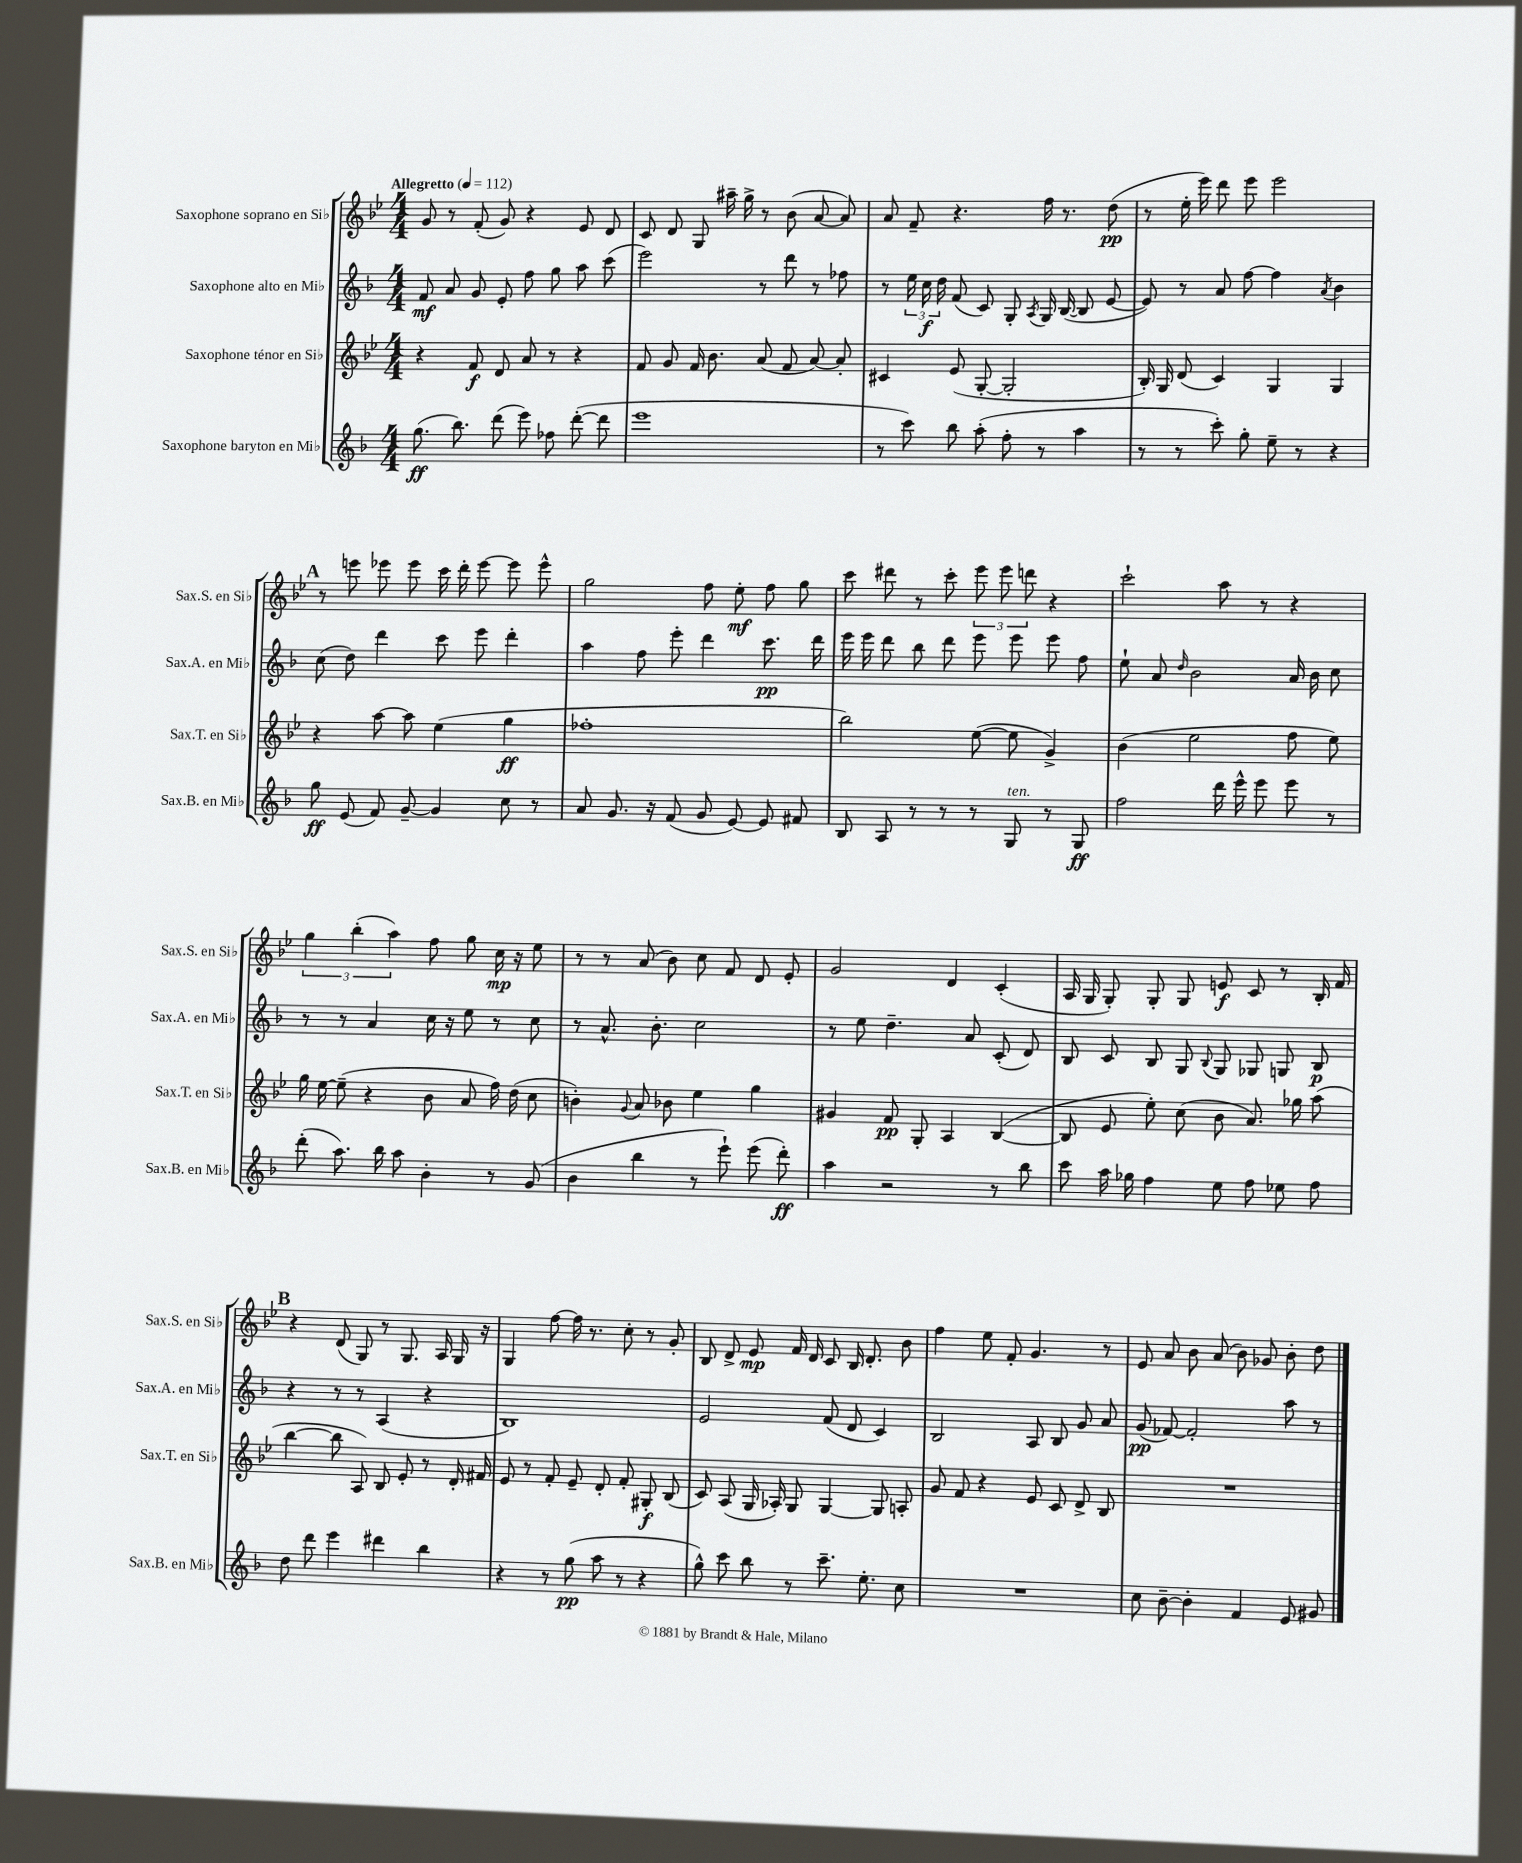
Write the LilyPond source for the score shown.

<<
\new StaffGroup <<
\new Staff = "s0" \with { instrumentName = "Saxophone soprano en Sib" shortInstrumentName = "Sax.S. en Sib" } {
    \clef treble \key bes \major \numericTimeSignature \time 4/4 \tempo "Allegretto" 4 = 112
    \autoBeamOff g'8 r8 f'8-.( g'8) r4 ees'8 d'8 |
    c'8 d'8 g8 ais''16-- g''16-> r8 bes'8( a'8~ a'8) |
    a'8 f'8-- r4. f''16 r8. d''8\pp( |
    r8 ees''16-. ees'''16) d'''8 ees'''8 ees'''2 |
    \mark \markup { \bold "A" } r8 e'''8 ees'''8 ees'''8 c'''16 d'''16-. ees'''8~ ees'''8 ees'''8-^ |
    g''2 f''8 ees''8-.\mf f''8 g''8 |
    c'''8 dis'''8 r8 c'''8-. \tuplet 3/2 { ees'''8 ees'''8 d'''8 } r4 |
    c'''2-! a''8 r8 r4 |
    \tuplet 3/2 { g''4 bes''4-.( a''4) } f''8 g''8 c''16\mp r16 ees''8 |
    r8 r8 a'8( bes'8) c''8 f'8 d'8 ees'8-. |
    g'2 d'4 c'4-.( |
    a16 g16 g8-.) g8-. g8 e'8\f c'8 r8 bes16-. f'16 |
    \mark \markup { \bold "B" } r4 d'8( g8) r8 g8. a16 g16 r16 |
    g4 f''8~ f''16 r8. c''8-. r8 g'8-. |
    bes8 d'8-> ees'8\mp f'16 d'16 c'8 bes16 d'8.-. bes'8 |
    f''4 ees''8 f'8-. g'4. r8 |
    ees'8 a'8 bes'8 a'8( bes'8) ges'8 bes'8-. d''8 \bar "|." |
}
\new Staff = "s1" \with { instrumentName = "Saxophone alto en Mib" shortInstrumentName = "Sax.A. en Mib" } {
    \clef treble \key f \major \numericTimeSignature \time 4/4
    \autoBeamOff f'8\mf a'8 g'8 e'8-. f''8 g''8 a''8 c'''8( |
    e'''2) r8 d'''8 r8 fes''8 |
    r8 \tuplet 3/2 { e''16 c''16\f d''16 } f'8( c'8) g8-. \acciaccatura { a8 } g16 bes16~( bes8 e'8~ |
    e'8) r8 a'8 f''8~ f''4 \acciaccatura { a'8 } bes'4 |
    \mark \markup { \bold "A" } c''8( d''8) d'''4 c'''8 e'''8 d'''4-. |
    a''4 f''8 e'''8-. d'''4 c'''8.\pp d'''16 |
    e'''16 e'''16 d'''8 bes''8 d'''8 e'''8 e'''8 e'''8 f''8 |
    e''8-! a'8 \grace { d''16 } bes'2 a'16 bes'16 c''8 |
    r8 r8 a'4 c''16 r16 e''8 r8 c''8 |
    r8 a'8.-^ bes'8.-. c''2 |
    r8 e''8 d''4.-- a'8 c'8-.( d'8) |
    bes8 c'8 bes8 g8 \appoggiatura { bes8 } g8 ges8 g8 bes8\p |
    \mark \markup { \bold "B" } r4 r8 r8 a4( r4 |
    bes1) |
    e'2 f'8( d'8 c'4) |
    bes2 a8 bes8 g'8 a'8 |
    g'8\pp( fes'8~) fes'2-. a''8 r8 \bar "|." |
}
\new Staff = "s2" \with { instrumentName = "Saxophone ténor en Sib" shortInstrumentName = "Sax.T. en Sib" } {
    \clef treble \key bes \major \numericTimeSignature \time 4/4
    \autoBeamOff r4 f'8\f d'8 a'8 r8 r4 |
    f'8 g'8 f'16 bes'8. a'8( f'8 a'8~) a'8-. |
    cis'4 ees'8( g8~-. g2-. |
    bes16-.) g16 d'8( c'4) g4 g4 |
    \mark \markup { \bold "A" } r4 a''8~ a''8 ees''4( g''4\ff |
    fes''1-. |
    bes''2) ees''8~( ees''8 g'4->) |
    bes'4( ees''2 f''8 ees''8) |
    g''16 ees''16~ ees''8--( r4 bes'8 a'8 f''16) d''16( c''8 |
    b'4-.) \appoggiatura { g'8 } a'8 bes'8 ees''4 g''4 |
    gis'4 f'8\pp g8-. a4 bes4~( |
    bes8 ees'8 ees''8-.) c''8( bes'8 a'8.) ges''16 a''8( |
    \mark \markup { \bold "B" } bes''4~ bes''8 a8) bes8 ees'8-. r8 d'16-. fis'16 |
    ees'8 r8 f'8-. ees'8-- d'8-. f'8-. gis8-.\f bes8( |
    c'8) a8( g16 aes16-.) g8 g4~ g8 a8-. |
    g'8 f'8 r4 ees'8 c'8 d'8-> bes8 |
    R1 \bar "|." |
}
\new Staff = "s3" \with { instrumentName = "Saxophone baryton en Mib" shortInstrumentName = "Sax.B. en Mib" } {
    \clef treble \key f \major \numericTimeSignature \time 4/4
    \autoBeamOff g''8.\ff( bes''8.) d'''8( e'''8) fes''8 d'''8~-.( d'''8 |
    e'''1 |
    r8 c'''8) bes''8 a''8-.( f''8-. r8 a''4 |
    r8 r8 c'''8-.) g''8-. e''8-- r8 r4 |
    \mark \markup { \bold "A" } g''8\ff e'8( f'8) g'8~-- g'4 c''8 r8 |
    a'8 g'8. r16 f'8( g'8 e'8~) e'8 fis'8 |
    bes8 a8 r8 r8 r8 g8^\markup { \italic "ten." } r8 g8\ff |
    f''2 d'''16 e'''16-^ e'''8 e'''8 r8 |
    d'''8-.( a''8.) bes''16 a''8 bes'4-. r8 g'8( |
    bes'4 bes''4 r8 e'''8-!) e'''8( d'''8-.\ff) |
    a''4 r2 r8 bes''8 |
    c'''8 a''16 ges''16 f''4 e''8 f''8 ees''8 f''8 |
    \mark \markup { \bold "B" } d''8 d'''8 e'''4 dis'''4 bes''4 |
    r4 r8 g''8\pp( a''8 r8 r4 |
    g''8-^) c'''8 bes''8 r8 c'''8.-- e''8.-. c''8 |
    R1 |
    c''8 bes'8~-- bes'4-. f'4 e'8 gis'8 \bar "|." |
}
>>
>>
\layout { \context { \Score \remove "Bar_number_engraver" } }
